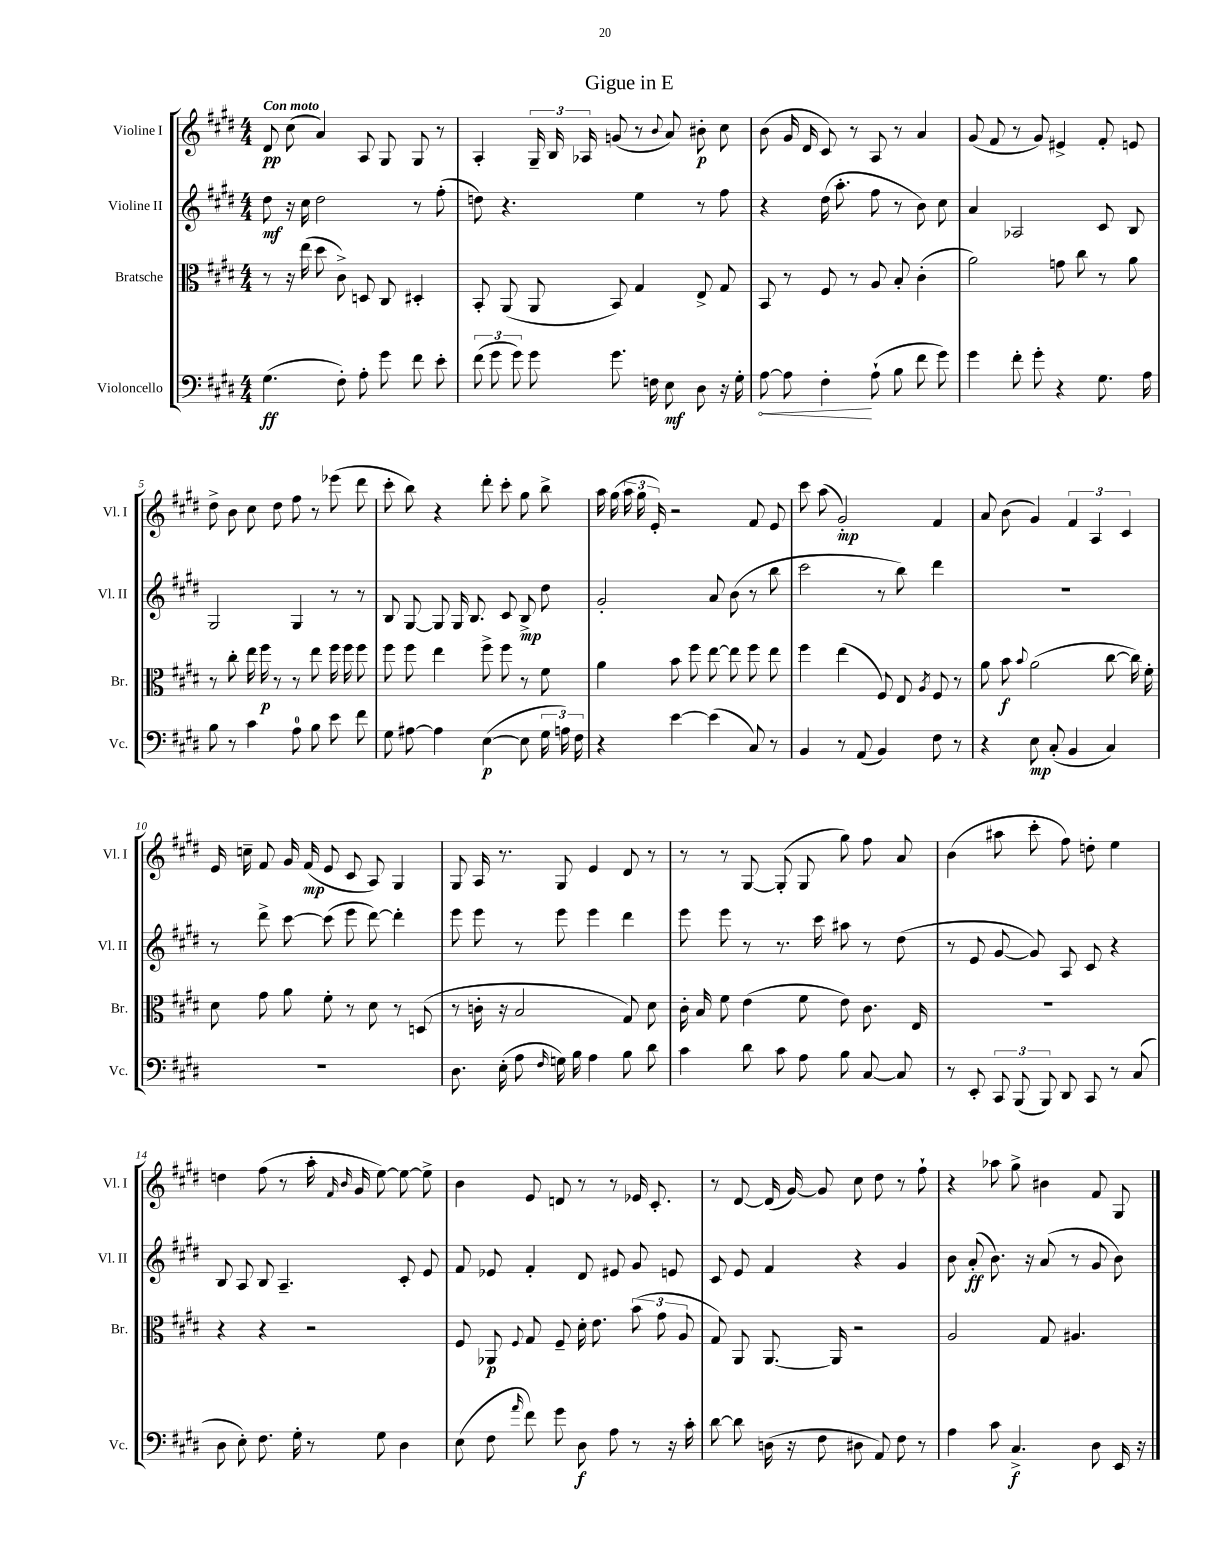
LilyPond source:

\header { title = "Gigue in E" }
<<
\new StaffGroup <<
\new Staff = "s0" \with { instrumentName = "Violine I" shortInstrumentName = "Vl. I" } {
    \clef treble \key e \major \numericTimeSignature \time 4/4 \tempo "Con moto"
    \autoBeamOff dis'8\pp cis''8( a'4) a8 gis8 gis8 r8 |
    a4-. \tuplet 3/2 { gis16-- b16 aes16 } g'8( r8 \appoggiatura { b'8 } a'8) bis'8-.\p cis''8 |
    b'8( gis'16 dis'16 cis'8) r8 a8 r8 a'4 |
    gis'8( fis'8 r8 gis'8) eis'4-> fis'8-. e'8 |
    dis''8-> b'8 cis''8 dis''8 fis''8 r8 ees'''8( dis'''8 |
    cis'''8-. b''8) r4 dis'''8-. cis'''8-. gis''8 b''8-> |
    a''16 gis''16( \tuplet 3/2 { a''16 gis''16 e'16-.) } r2 fis'8 e'8 |
    cis'''8 a''8( gis'2-.\mp) fis'4 |
    a'8 b'8( gis'4) \tuplet 3/2 { fis'4 a4 cis'4 } |
    e'16 c''16-- fis'8 gis'16 fis'16\mp( e'8 cis'8 a8) gis4 |
    gis8 a16 r8. gis8 e'4 dis'8 r8 |
    r8 r8 gis8~ gis8-.( gis8 gis''8) fis''8 a'8 |
    b'4( ais''8 cis'''8-. fis''8) d''8-. e''4 |
    d''4 fis''8( r8 a''16-. \grace { fis'16 b'16 } gis'16 e''8~) e''8~ e''8-> |
    b'4 e'8 d'8 r8 r8 ees'16 cis'8.-. |
    r8 dis'8~ dis'16( gis'16~) gis'8 cis''8 dis''8 r8 fis''8-! |
    r4 aes''8 gis''8-> bis'4 fis'8 gis8 \bar "|." |
}
\new Staff = "s1" \with { instrumentName = "Violine II" shortInstrumentName = "Vl. II" } {
    \clef treble \key e \major \numericTimeSignature \time 4/4
    \autoBeamOff dis''8\mf r16 cis''16 dis''2 r8 fis''8-.( |
    d''8) r4. e''4 r8 fis''8 |
    r4 dis''16( a''8.-. fis''8 r8 b'8) cis''8 |
    a'4 aes2 cis'8 b8 |
    gis2 gis4 r8 r8 |
    b8 gis8~ gis8 gis16 b8. cis'8 b8->\mp dis''8 |
    gis'2-. a'8 b'8( r8 b''8 |
    cis'''2 r8 b''8) dis'''4 |
    R1 |
    r8 dis'''8-> cis'''8~ cis'''8( e'''8 dis'''8~) dis'''4-. |
    e'''8 e'''8 r8 e'''8 e'''4 dis'''4 |
    e'''8 e'''8 r8 r8. cis'''16 ais''8 r8 dis''8( |
    r8 e'8 gis'8~ gis'8) a8 cis'8 r4 |
    b8 a8 b8 a4.-- cis'8-. e'8 |
    fis'8 ees'8 fis'4-. dis'8 eis'8 gis'8 e'8 |
    cis'8 e'8 fis'4 r4 gis'4 |
    b'8 a'8-.\ff( b'8.) r16 a'8( r8 gis'8 b'8) \bar "|." |
}
\new Staff = "s2" \with { instrumentName = "Bratsche" shortInstrumentName = "Br." } {
    \clef alto \key e \major \numericTimeSignature \time 4/4
    \autoBeamOff r8 r16 e''16( dis''8 cis'8->) d8 cis8 dis4-. |
    b,8-. a,8( a,8 b,8) gis4 e8-> gis8 |
    b,8 r8 fis8 r8 a8 b8-. cis'4-.( |
    a'2) g'8 cis''8 r8 a'8 |
    r8 cis''8-. e''16 fis''16\p r8 r8 e''8 fis''16 fis''16 fis''8 |
    fis''8 fis''8 e''4 fis''8-> fis''8 r8 fis'8 |
    a'4 b'8 fis''8 e''8~ e''8 fis''8 e''8 |
    fis''4 e''4( fis8) e8 \acciaccatura { a8 } fis8 r8 |
    a'8 b'8\f \appoggiatura { b'8 } a'2( cis''8~ cis''16) fis'16-. |
    dis'8 gis'8 a'8 fis'8-. r8 dis'8 r8 d8( |
    r8 c'16-. r16 b2 gis8) dis'8 |
    cis'16-. b16 fis'8 e'4( fis'8 e'8) cis'8. e16 |
    R1 |
    r4 r4 r2 |
    fis8 aes,8\p \appoggiatura { fis8 } gis8 fis8-- dis'16-. e'8. \tuplet 3/2 { b'8( gis'8 a8 } |
    gis8) a,8 a,8.~ a,16 r2 |
    a2 gis8 ais4. \bar "|." |
}
\new Staff = "s3" \with { instrumentName = "Violoncello" shortInstrumentName = "Vc." } {
    \clef bass \key e \major \numericTimeSignature \time 4/4
    \autoBeamOff gis4.\ff( fis8-.) a8-. gis'8 fis'8 e'8-. |
    \tuplet 3/2 { fis'8( gis'8 gis'8) } gis'8 gis'8. f16 e8\mf dis8 r16 gis16-. |
    \once \override Hairpin.circled-tip = ##t a8~\< a8 fis4-.\! a8-!( b8 fis'8 gis'8) |
    gis'4 fis'8-. gis'8-. r4 gis8. a16 |
    b8 r8 cis'4 a8-0 b8 e'8 fis'8 |
    gis8 ais8~ ais4 e4~\p( e8 \tuplet 3/2 { gis16 a16) fis16 } |
    r4 e'4~ e'4( cis8) r8 |
    b,4 r8 a,8( b,4) fis8 r8 |
    r4 e8\mp cis8-.( b,4 cis4) |
    r1 |
    dis8. e16-.( a8 \grace { fis16 } g16) b16 a4 b8 dis'8 |
    cis'4 dis'8 cis'8 a8 b8 cis8~ cis8 |
    r8 e,8-. \tuplet 3/2 { cis,8 b,,8( b,,8) } dis,8 cis,8 r8 cis8( |
    dis8 e8-.) fis8. gis16-. r8 gis8 dis4 |
    e8( fis8 \grace { a'16 } fis'8) gis'8 dis8\f a8 r8 r16 cis'16-. |
    dis'8~ dis'8 d16( r16 fis8 dis8 a,8) fis8 r8 |
    a4 cis'8 cis4.->\f dis8 e,16 r16 \bar "|." |
}
>>
>>
